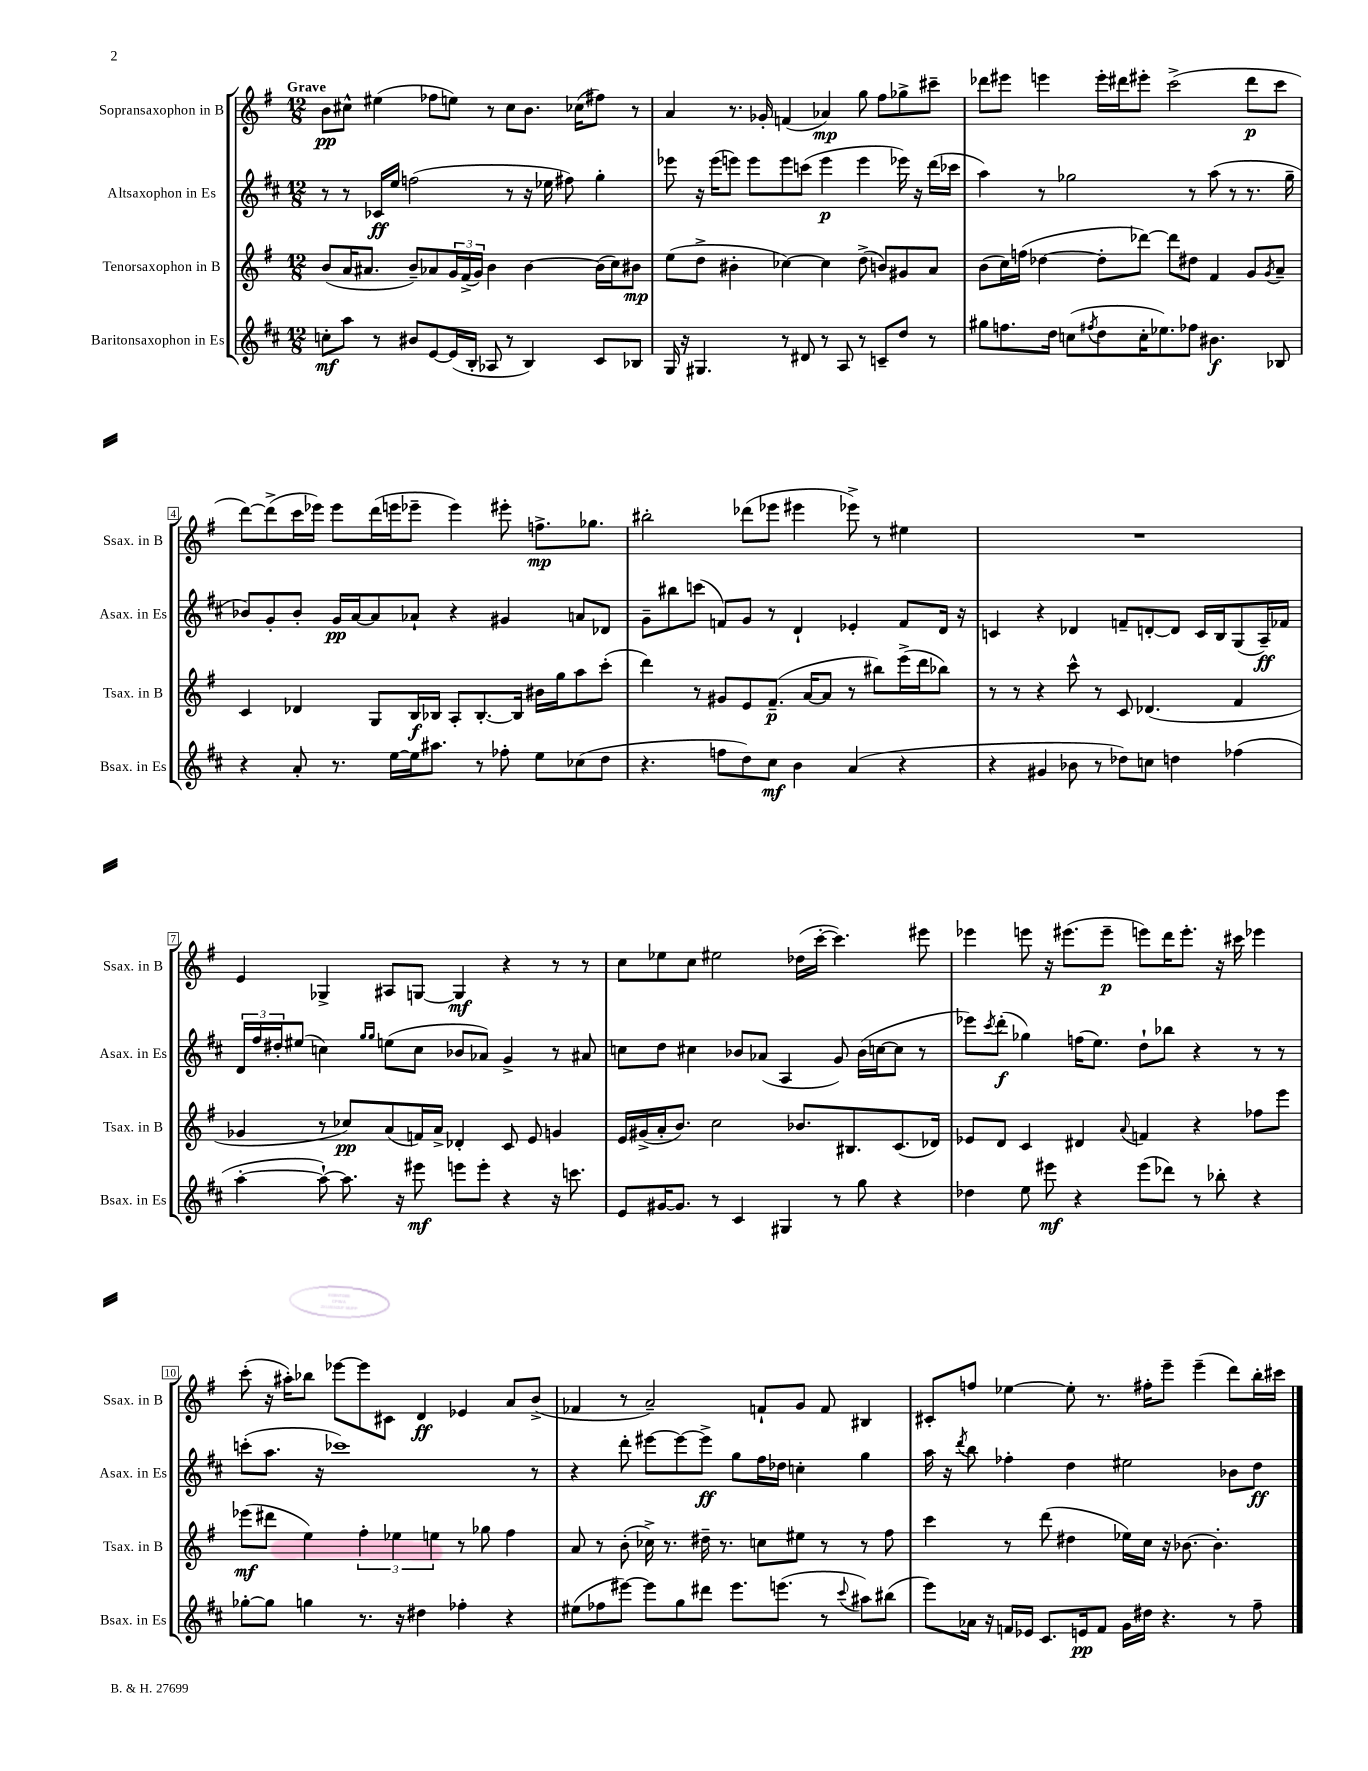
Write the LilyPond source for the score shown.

<<
\new StaffGroup <<
\new Staff = "s0" \with { instrumentName = "Sopransaxophon in B" shortInstrumentName = "Ssax. in B" } {
    \clef treble \key g \major \numericTimeSignature \time 12/8 \tempo "Grave"
    b'8\pp cis''8-^ eis''4( fes''8 e''8) r8 cis''8 b'8. ces''16( fis''8) r8 |
    a'4 r8. ges'16-. f'4( aes'4\mp) g''8 fis''8 ges''8-> cis'''8-- |
    des'''8 eis'''8 e'''4 e'''16-. dis'''16 eis'''8-. c'''2->( dis'''8\p c'''8 |
    d'''8~) d'''8->( c'''16 ees'''16) ees'''8 d'''16( e'''16 ees'''8-- ees'''4) eis'''8-. f''8.->\mp ges''8. |
    bis''2-. des'''8( ees'''8 eis'''4 ees'''8->) r8 eis''4 |
    R1. |
    e'4 ges4-> ais8 g8~ g4\mf r4 r8 r8 |
    c''8 ees''8 c''8 eis''2 des''16( c'''16~-. c'''4.) eis'''8 |
    ees'''4 e'''8 r16 eis'''8.( eis'''8--\p e'''8) d'''16 e'''8.-. r16 cis'''16 ees'''4 |
    c'''8-.( r16 ais''16-.) bes''8 ees'''8~ ees'''8 cis'8 d'4\ff ees'4 a'8 b'8->( |
    fes'4 r8 a'2--) f'8-! g'8 f'8 bis4 |
    cis'8-. f''8 ees''4~ ees''8-. r8. fis''16-. e'''8-- e'''4--( d'''8) b''16-. cis'''16 \bar "|." |
}
\new Staff = "s1" \with { instrumentName = "Altsaxophon in Es" shortInstrumentName = "Asax. in Es" } {
    \clef treble \key d \major \numericTimeSignature \time 12/8
    r8 r8 ces'16\ff e''16 f''2( r8 r16 ees''16 fis''8) g''4-. |
    ees'''8 r16 ees'''16( e'''8) e'''8 e'''8 c'''8( e'''4\p e'''4 ees'''16) r16 d'''16( ces'''16 |
    a''4) r8 ges''2 r8 a''8( r8 r8. ges''16-- |
    bes'8) g'8-. bes'8-. g'16\pp a'16~ a'8 aes'8-! r4 gis'4 a'8 des'8 |
    g'8-- bis''8 c'''8( f'8) g'8 r8 d'4-! ees'4-. f'8 d'16 r16 |
    c'4 r4 des'4 f'8-- d'8~-. d'8 c'16 b16 g8( a16--\ff) fes'16 |
    \tuplet 3/2 { d'16 fis''16 dis''16-. } eis''8( c''4) \grace { g''16 g''16 } e''8( c''8 bes'8 aes'8) g'4-> r8 ais'8 |
    c''8 d''8 cis''4 bes'8 aes'8( a4 g'8) bes'16( c''16~ c''8 r8 |
    ees'''8) \acciaccatura { cis'''8 } d'''8-.\f( ges''4) f''16( e''8.) d''8-! bes''8 r4 r8 r8 |
    c'''8-.( a''8. r16 ces'''1) r8 |
    r4 d'''8-. eis'''8~ eis'''8~ eis'''8->\ff g''8 fis''16 des''16 c''4-. g''4 |
    a''16 r16 \acciaccatura { d'''8 } b''8 fes''4-. d''4 eis''2 bes'8 d''8\ff \bar "|." |
}
\new Staff = "s2" \with { instrumentName = "Tenorsaxophon in B" shortInstrumentName = "Tsax. in B" } {
    \clef treble \key g \major \numericTimeSignature \time 12/8
    b'8( a'16 ais'8. b'8--) aes'8 \tuplet 3/2 { g'16 fis'16->( g'16) } b'4 b'4~ b'16( c''16) bis'8\mp |
    e''8( d''8-> bis'4-. ces''4~) ces''4 d''8->( b'8) gis'8 a'8 |
    b'8( c''16) f''16( des''4~ des''8-. des'''8~) des'''8 dis''8 fis'4 g'8 \acciaccatura { g'8 } a'8-- |
    c'4 des'4 g8 b16\f bes16 a8-. bes8.~-. bes16 bis'16 g''16 a''8 c'''8-.( |
    d'''4) r8 gis'8 e'8 fis'8.--\p( a'16~ a'8 r8 bis''8) e'''16->( d'''16 bes''8) |
    r8 r8 r4 c'''8-^ r8 c'8 des'4.( fis'4 |
    ges'4 r8 ces''8\pp) a'8( f'16) a'16-> des'4-. c'8 e'8 g'4 |
    e'16 gis'16->( a'16-. b'8.) c''2 bes'8. bis8. c'8.( des'16) |
    ees'8 d'8 c'4 dis'4 \appoggiatura { a'8 } f'4 r4 fes''8 e'''8 |
    ees'''8\mf( dis'''8 e''4) \tuplet 3/2 { fis''4-. ees''4 e''4 } r8 ges''8 fis''4 |
    a'8 r8 b'8-.( ces''16->) r8. dis''16-- r8. c''8 eis''8 r8 r8 fis''8 |
    c'''4 r8 d'''8( dis''4 ees''16) c''16 r16 bes'8.~ bes'4.-. \bar "|." |
}
\new Staff = "s3" \with { instrumentName = "Baritonsaxophon in Es" shortInstrumentName = "Bsax. in Es" } {
    \clef treble \key d \major \numericTimeSignature \time 12/8
    c''8-.\mf a''8 r8 bis'8 e'8~ e'16( b16-. aes8 r8 b4) cis'8 bes8 |
    g16 r16 gis4. r8 dis'8 r8 a8 r8 c'8-- d''8 r8 |
    gis''8 f''8. d''16 c''8( \acciaccatura { fis''8 } d''8 c''16-. ees''8.) fes''8 bis'4.\f bes8 |
    r4 a'8-. r8. e''16~ e''16 ais''8. r8 fes''8-. e''8 ces''8( d''8 |
    r4. f''8 d''8) cis''8\mf b'4 a'4( r4 |
    r4 gis'4 bes'8 r8 des''8) c''8 d''4 fes''4( |
    a''4~-. a''8~-!) a''8. r16 eis'''8\mf e'''8 e'''8-. r4 r16 c'''8. |
    e'8 gis'16~ gis'8. r8 cis'4 gis4 r8 g''8 r4 |
    des''4 e''8 eis'''8\mf r4 eis'''8( des'''8) r8 bes''8-. r4 |
    ges''8~-. ges''8 g''4 r8. r16 dis''4 fes''4-. r4 |
    eis''8( fes''8 eis'''8~) eis'''8 g''8 dis'''8 eis'''8. e'''8.( r8 \appoggiatura { cis'''8 } ais''8) bis''8( |
    e'''8) aes'16 r16 f'16 ees'16 cis'8. e'16\pp f'8 g'16 dis''16 r4. r8 fis''8-- \bar "|." |
}
>>
>>
\layout { \context { \Score \override BarNumber.stencil = #(make-stencil-boxer 0.1 0.3 ly:text-interface::print) } }
